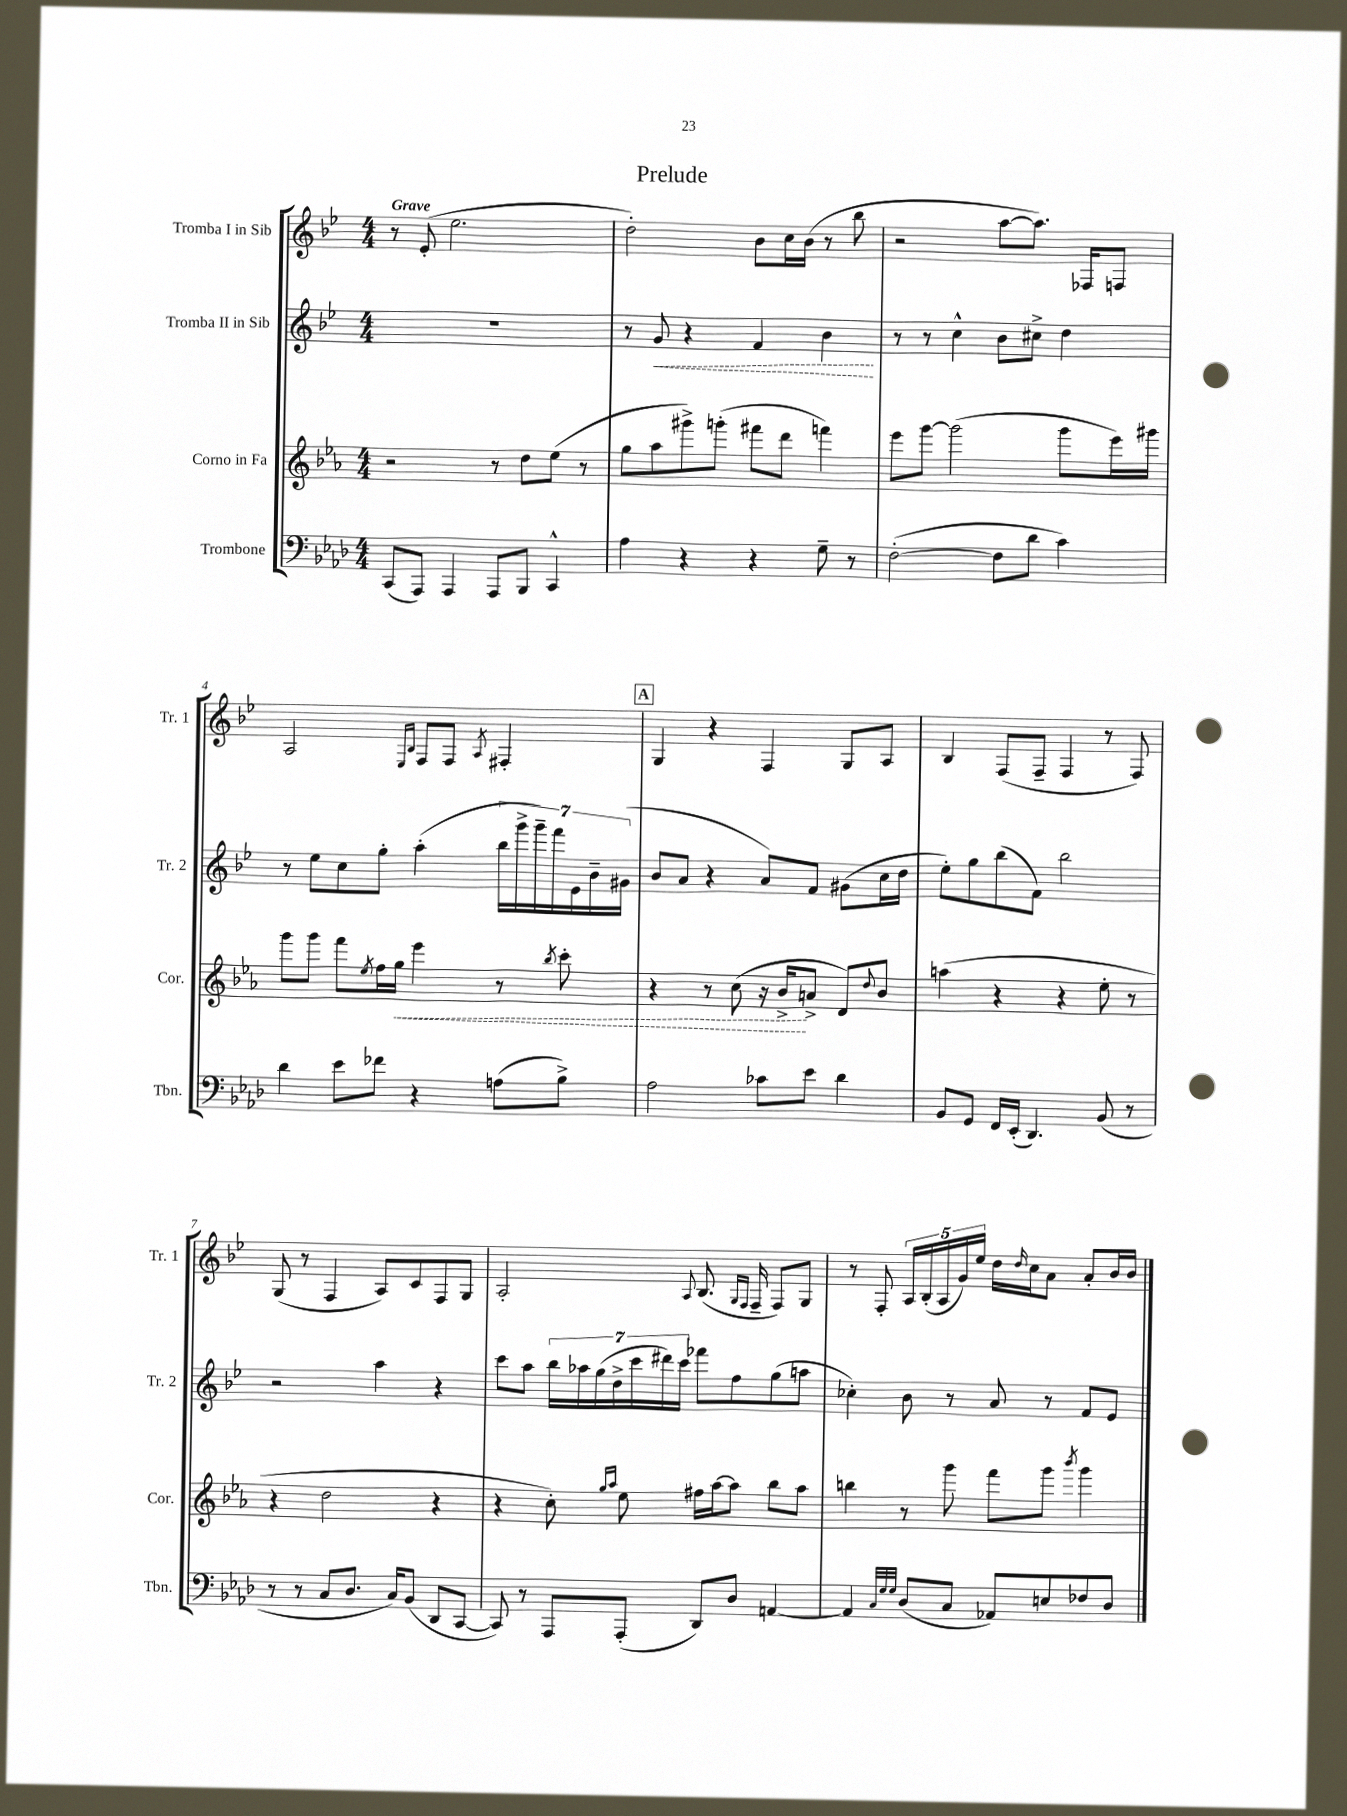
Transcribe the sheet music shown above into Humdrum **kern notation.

**kern	**kern	**kern	**kern
*staff4	*staff3	*staff2	*staff1
*clefF4	*clefG2	*clefG2	*clefG2
*k[b-e-a-d-]	*k[b-e-a-]	*k[b-e-]	*k[b-e-]
*M4/4	*M4/4	*M4/4	*M4/4
(8CC/L	2r	1r	8r
8AAA-/J)	.	.	(8e-'/
4AAA-/	.	.	2.ee-\
8AAA-/L	8r	.	.
8BBB-/J	8dd\L	.	.
4CC^^/	(8ee-\J	.	.
.	8r	.	.
=	=	=	=
4A-\	8gg\L	8r	2dd'\)
.	8aa-\	8g/	.
4r	8ggg#^\)	4r	.
.	(8ggg'\J	.	.
4r	8fff#\L	4f/	8b-\L
.	8ddd\J	.	16cc\L
.	.	.	(16b-\JJ
8G~\	4fff\)	4b-\	8r
8r	.	.	8bb-\
=	=	=	=
([2F'\	8eee-\L	8r	2r
.	[8ggg\J	8r	.
.	(2ggg\]	4cc^^\	.
8F\]L	.	8b-\L	[8aa\L
8d-\J	.	8cc#^\J	8.aa\]J)
4c\)	8ggg\L	4dd\	.
.	.	.	16F-/LK
.	16eee-\L)	.	8F/J
.	16ggg#\JJ	.	.
=	=	=	=
4d-\	8ggg\L	8r	2A/
.	8ggg\J	8ee-\L	.
8e-\L	8fff\L	8cc\	.
.	8qee-/	.	.
8f-\J	16ff\L	8gg'\J	.
.	16gg\JJ	.	.
.	.	.	16qqE-/LL
.	.	.	16qqB-/JJ
4r	4eee-\	(4aa'\	8F/L
.	.	.	8F/J
.	.	.	8qA/
(8A\L	8r	28bb-\LL	4F#'/
.	.	28ggg^\	.
.	.	28ggg~\)	.
.	.	28fff\	.
.	8qbb-/	.	.
8B-^\J)	8ccc'\	.	.
.	.	28e-\	.
.	.	28b-~\	.
.	.	(28g#\JJ	.
=	=	=	=
2A-\	4r	8b-/L	4G/
.	.	8a/J	.
.	8r	4r	4r
.	(8cc\	.	.
8c-\L	16r	8a/L)	4F/
.	16b-^/LK	.	.
8e-\J	8a^/J	8f/J	.
4d-\	8d/L)	(8g#\L	8G/L
.	8qqdd/	.	.
.	8b-/J	16cc\L	8A/J
.	.	16dd\JJ	.
=	=	=	=
8BB-/L	(4aa\	8ee-'\L)	4B-/
8GG/J	.	8gg\	.
16FF/LL	4r	(8bb-\	(8F/L
(16EE-'/JJ	.	.	.
4.DD-/)	.	8f\J)	8F~/J
.	4r	2bb-\	4F/
(8BB-/	8ee-'\	.	8r
8r	8r	.	8F/)
=	=	=	=
8r	4r	2r	(8G/
8r	.	.	8r
8C/L	2dd\	.	4F/
8.D-/J	.	.	.
.	.	4aa\	8A/L)
16C/LK)	.	.	.
(8BB-/J	.	.	8c/
8DD-/L	4r	4r	8F/
[8CC/J	.	.	8G/J
=	=	=	=
8CC/])	4r	8ccc\L	2A'/
8r	.	8aa\J	.
8AAA-/L	8cc'\)	28bb-\LL	.
.	.	28aa-\	.
.	.	(28gg\	.
.	.	28dd^\	.
.	16qqgg/LL	.	.
.	16qqaa-/JJ	.	.
(8AAA-'/J	8ee-\	.	.
.	.	28ccc\	.
.	.	28ddd#\)	.
.	.	28ccc\JJ	.
.	.	.	8qqA/
8DD-/L)	16ff#\LL	8fff-\L	(8.B-/
.	[16aa-\J	.	.
8D-/J	8aa-\]J	8ff\	.
.	.	.	16qqG/LL
.	.	.	16qqF/JJ
.	.	.	16F~/
[4AA/	8bb-\L	(8gg\	8F/L)
.	8aa-\J	8aa\J	8G/J
=	=	=	=
4AA/]	4bb\	4cc-'\)	8r
.	.	.	8F'/
32qqC/LLL	.	.	.
32qqG/	.	.	.
32qqG/JJJ	.	.	.
(8D-/L	8r	8b-\	20A/LL
.	.	.	(20B-'/
.	.	.	20A/
8C/J	8ggg\	8r	.
.	.	.	20g/)
.	.	.	20ee-/JJ
8AA-/L)	8fff\L	8a/	16dd\LL
.	.	.	16qqdd/
.	.	.	16cc\J
8E/	8ggg\J	8r	8a\J
.	8qbbb-/	.	.
8F-/	4ggg\	8f/L	8a'/L
8D-/J	.	8e-/J	16b-/L
.	.	.	16b-/JJ
==	==	==	==
*-	*-	*-	*-
